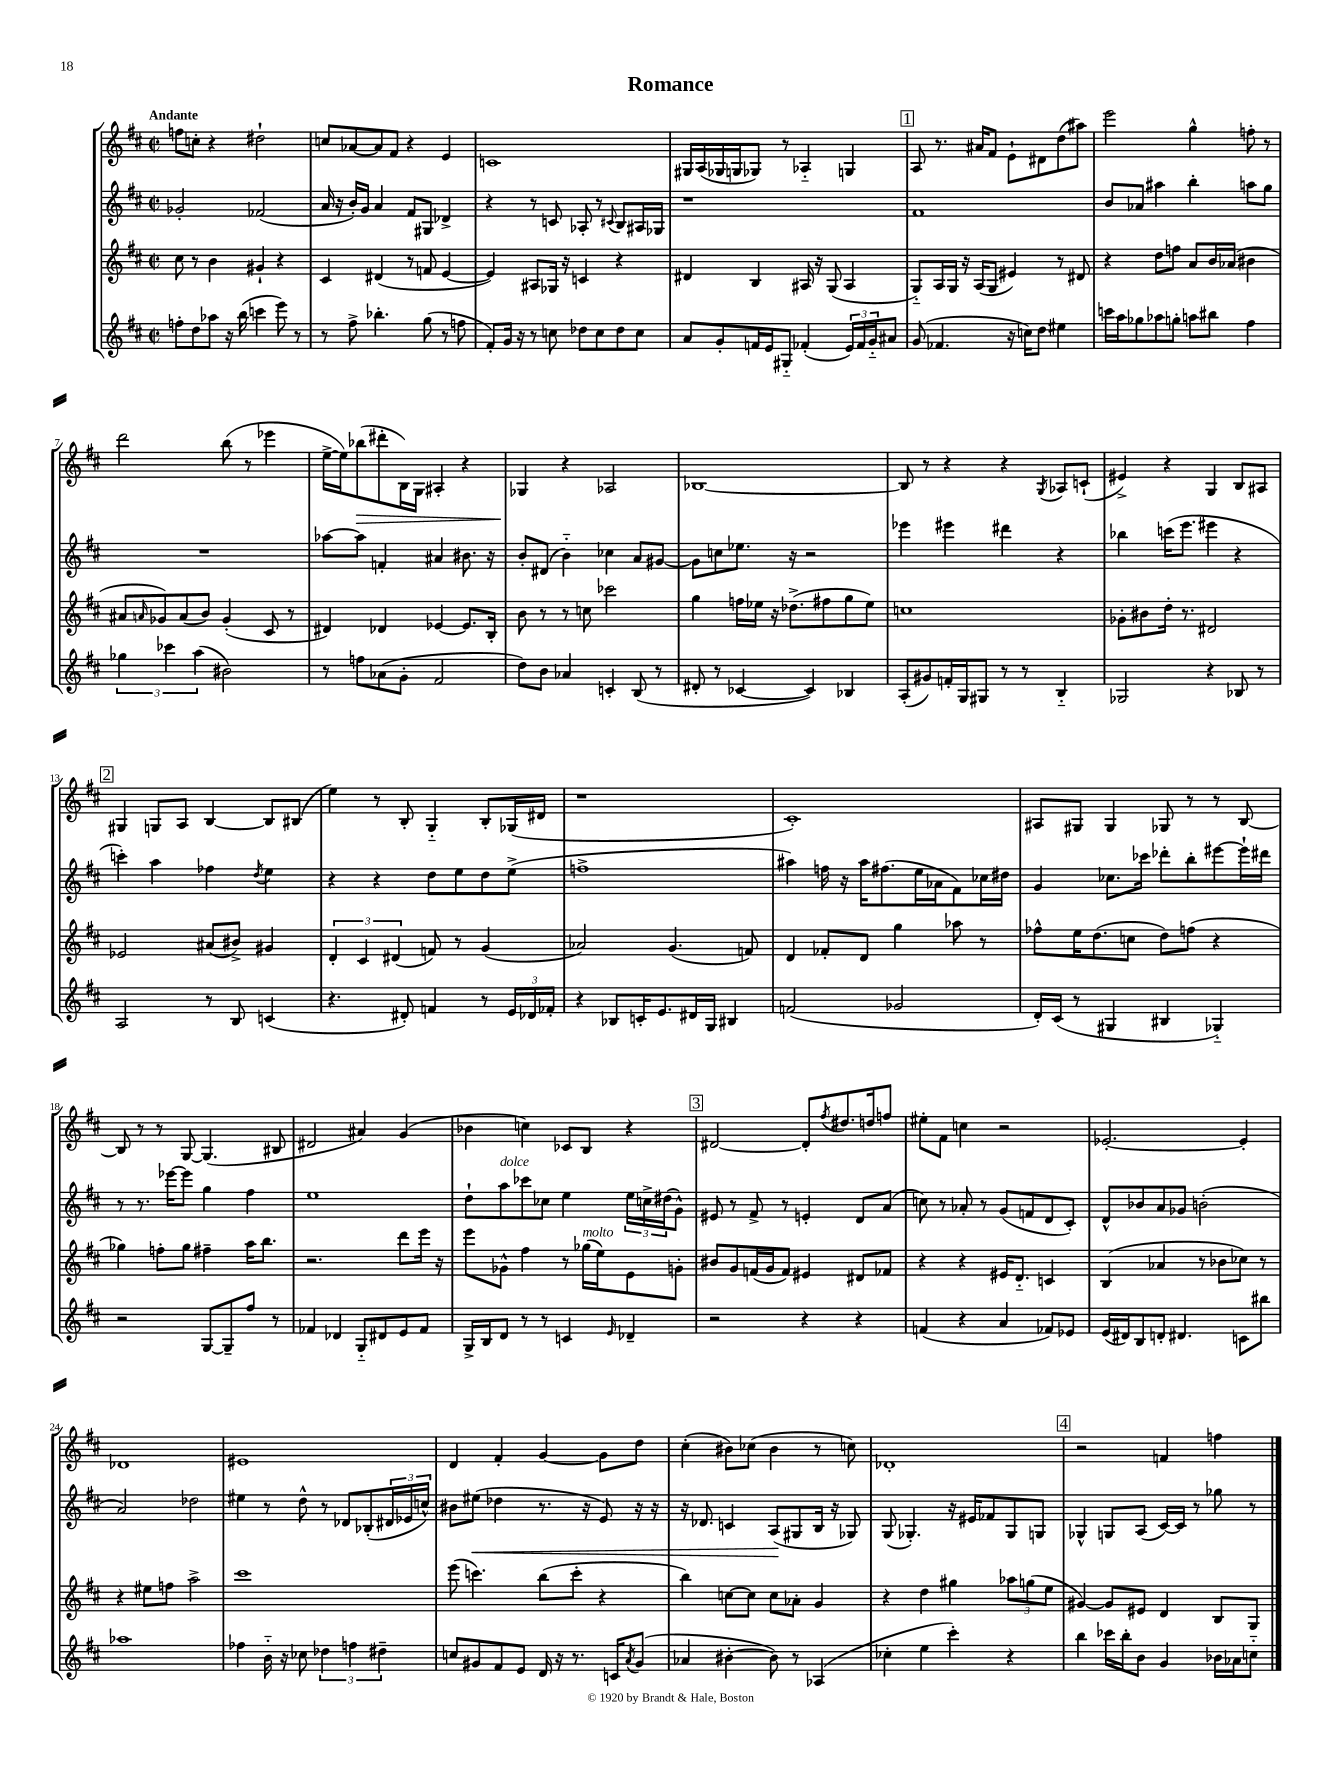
\header { title = "Romance" }
<<
\new StaffGroup <<
\new Staff = "s0" {
    \clef treble \key d \major \defaultTimeSignature \time 2/2 \tempo "Andante"
    f''8 c''8-. r4 dis''2-! |
    c''8 aes'8~ aes'8 fis'8 r4 e'4 |
    c'1 |
    gis16 a16( ges16 g16 ges8) r8 aes4-_ g4 |
    \mark \markup { \box "1" } a8 r8. ais'16 fis'8 e'8-! dis'8 d''8( ais''8) |
    e'''2 g''4-^ f''8-. r8 |
    d'''2 b''8( r8 ees'''4 |
    e''16~-> e''16) bes''8\>( dis'''8-. b16) g16 ais4-. r4 |
    ges4\! r4 aes2 |
    bes1~ |
    bes8 r8 r4 r4 \acciaccatura { g8 } aes8 c'8-!( |
    eis'4->) r4 g4 b8 ais8 |
    \mark \markup { \box "2" } gis4 g8 a8 b4~ b8 bis8( |
    e''4) r8 b8-. g4-_ b8-. ges16( dis'16 |
    r1 |
    cis'1-.) |
    ais8 gis8 gis4 ges8 r8 r8 b8~ |
    b8 r8 r8 g8~ g4.( bis8 |
    dis'2 ais'4) g'4( |
    bes'4 c''4) ces'8 b8 r4 |
    \mark \markup { \box "3" } dis'2~ dis'8-. \acciaccatura { fis''8 } dis''8. d''16 f''8 |
    eis''8-. fis'8 c''4 r2 |
    ees'2.~-. ees'4-. |
    des'1 |
    eis'1 |
    d'4 fis'4-. g'4~ g'8 d''8 |
    cis''4-.( bis'8) ces''8( bis'4 r8 c''8) |
    des'1-. |
    \mark \markup { \box "4" } r2 f'4 f''4 \bar "|." |
}
\new Staff = "s1" {
    \clef treble \key d \major \defaultTimeSignature \time 2/2
    ges'2-. fes'2( |
    a'16 r16 b'16-.) g'16 a'4 fis'8 gis8 des'4-> |
    r4 r8 c'8 aes8-. r8 \appoggiatura { cis'8 } b8 ais16 ges16 |
    r1 |
    \mark \markup { \box "1" } fis'1 |
    b'8 aes'8 ais''4 b''4-. a''8 g''8 |
    R1 |
    aes''8~ aes''8 f'4-. ais'4 bis'8. r16 |
    b'8-. dis'8( b'4-_) ces''4 a'8 gis'8~ |
    gis'8 c''8 ees''8. r16 r2 |
    ees'''4 eis'''4 dis'''4 r4 |
    bes''4 c'''16( e'''8. eis'''4 r4 |
    \mark \markup { \box "2" } c'''4-.) a''4 fes''4 \acciaccatura { d''8 } e''4 |
    r4 r4 d''8 e''8 d''8 e''8->( |
    f''1-> |
    ais''4) f''16 r16 ais''16 fis''8.( e''16 aes'16 fis'8) ces''16 dis''16 |
    g'4 ces''8. ces'''16 des'''8-. b''8-. eis'''8~ eis'''16-! dis'''16 |
    r8 r8. ees'''16~ ees'''8 g''4 fis''4 |
    e''1 |
    d''8-! a''8^\markup { \italic "dolce" } ces'''8 ces''8 e''4 \tuplet 3/2 { e''16 c''16-> dis''16( } g'8-^) |
    \mark \markup { \box "3" } eis'8 r8 fis'8-> r8 e'4-. d'8 a'8( |
    c''8) r8 aes'8-. r8 g'8( f'8 d'8 cis'8-.) |
    d'8-^ bes'8 a'8 ges'8 b'2-.( |
    a'2) des''2 |
    eis''4 r8 d''8-^ r8 des'8 bes8-.( \tuplet 3/2 { dis'16 ees'16 c''16-^) } |
    bis'8 eis''8\<( des''4 r8. r16 e'8) r16 r16 |
    r16 des'8. c'4 a8\!( gis8 b16 r16 ges8) |
    g8( ges4.-.) r16 eis'16 fes'8 ges8 g8 |
    \mark \markup { \box "4" } ges4-^ g8 a8( cis'16~) cis'16 r8 ges''8 r8 \bar "|." |
}
\new Staff = "s2" {
    \clef treble \key d \major \defaultTimeSignature \time 2/2
    cis''8 r8 b'4 gis'4-! r4 |
    cis'4 dis'4( r8 f'8 e'4~ |
    e'4) ais8 ges16 r16 c'4 r4 |
    dis'4 b4 ais16 r16 g8( ais4 |
    \mark \markup { \box "1" } g8-_) a16 g16 r16 a16( g8 eis'4) r8 dis'8 |
    r4 d''8 f''8 a'8 b'16 aes'16( bis'4 |
    ais'8 \grace { a'16 } ges'8) a'8( b'8) ges'4-.( cis'8 r8 |
    dis'4) des'4 ees'4~ ees'8. b16-. |
    b'8 r8 r8 c''8 ces'''2 |
    g''4 f''16 ees''16 r16 des''8.->( fis''8 g''8 ees''8) |
    c''1 |
    ges'8-. bis'8 d''16-. r8. dis'2 |
    \mark \markup { \box "2" } ees'2 ais'8( bis'8->) gis'4 |
    \tuplet 3/2 { d'4-. cis'4 dis'4( } f'8) r8 g'4( |
    aes'2) g'4.( f'8) |
    d'4 fes'8-. d'8 g''4 aes''8 r8 |
    fes''8-^ e''16 d''8.( c''8 d''8) f''8( r4 |
    ges''4) f''8-. ges''8 fis''4-- a''16 b''8. |
    r2. d'''8 e'''16 r16 |
    e'''8 ges'8-^ fis''4 r8 ges''16^\markup { \italic "molto" }( e''16) e'8 g'8-. |
    \mark \markup { \box "3" } bis'8 g'8 f'16( g'16 f'8) eis'4 dis'8 fes'8 |
    r4 r4 eis'16 d'8.-_ c'4 |
    b4( aes'4 r8 bes'8 ces''8) r8 |
    r4 eis''8 f''8 a''2-> |
    cis'''1 |
    e'''8( c'''4.) b''8( c'''8-. r4 |
    b''4) c''8~ c''8 c''8 aes'8-. g'4 |
    r4 d''4 gis''4 \tuplet 3/2 { aes''8 g''8( e''8 } |
    \mark \markup { \box "4" } gis'4~) gis'8 eis'8 d'4 b8 g8 \bar "|." |
}
\new Staff = "s3" {
    \clef treble \key d \major \defaultTimeSignature \time 2/2
    f''8-. d''8 aes''8 r16 b''16( c'''4 e'''8) r8 |
    r8 fis''8-> bes''4.-. g''8( r8 f''8 |
    fis'8-.) g'16 r16 r8 c''8 des''8 c''8 des''8 c''8 |
    a'8 g'8-. f'16 e'16 gis8-_ fes'4-.( \tuplet 3/2 { e'16) fes'16 g'16-_ } ais'8 |
    \mark \markup { \box "1" } g'8( fes'4. r16 c''16) d''8 eis''4 |
    c'''16 a''16 ges''8 aes''8 g''8-. a''8 bis''8 fis''4 |
    \tuplet 3/2 { ges''4 ces'''4 a''4( } bis'2) |
    r8 f''8 aes'8( g'8-. fis'2 |
    d''8) b'8 aes'4 c'4-. b8( r8 |
    dis'8-. r8 ces'4~ ces'4) bes4 |
    a8-.( gis'8) f'16-. g16 gis8 r8 r8 b4-_ |
    ges2 r4 bes8 r8 |
    \mark \markup { \box "2" } a2 r8 b8 c'4( |
    r4. dis'8-.) f'4 r8 \tuplet 3/2 { e'16 des'16 fes'16-. } |
    r4 bes8 c'16-. e'8. dis'16 g16 bis4 |
    f'2( ges'2 |
    d'16-.) cis'16( r8 gis4 bis4 ges4-_) |
    r2 g8~ g8-- fis''8 r8 |
    fes'4 des'4 g8-_ dis'8 e'8 fes'8 |
    g16-> b16 d'8 r8 r8 c'4 \grace { e'16 } des'4-- |
    \mark \markup { \box "3" } r2 r4 r4 |
    f'4( r4 a'4 fes'8) ees'8 |
    e'16( dis'16) b8 d'8-. dis'4. c'8 bis''8 |
    aes''1 |
    fes''4 b'16-_ r16 ces''8 \tuplet 3/2 { des''4 f''4 dis''4-- } |
    c''8 gis'8 fis'8 e'8 d'16 r16 r8. c'16 \acciaccatura { a'8 } gis'8( |
    aes'4 bis'4~-. bis'8) r8 aes4( |
    ces''4-. e''4 cis'''4-.) r4 |
    \mark \markup { \box "4" } b''4 ces'''16 b''16-. b'8 g'4 bes'16 aes'16 c''8-_ \bar "|." |
}
>>
>>
